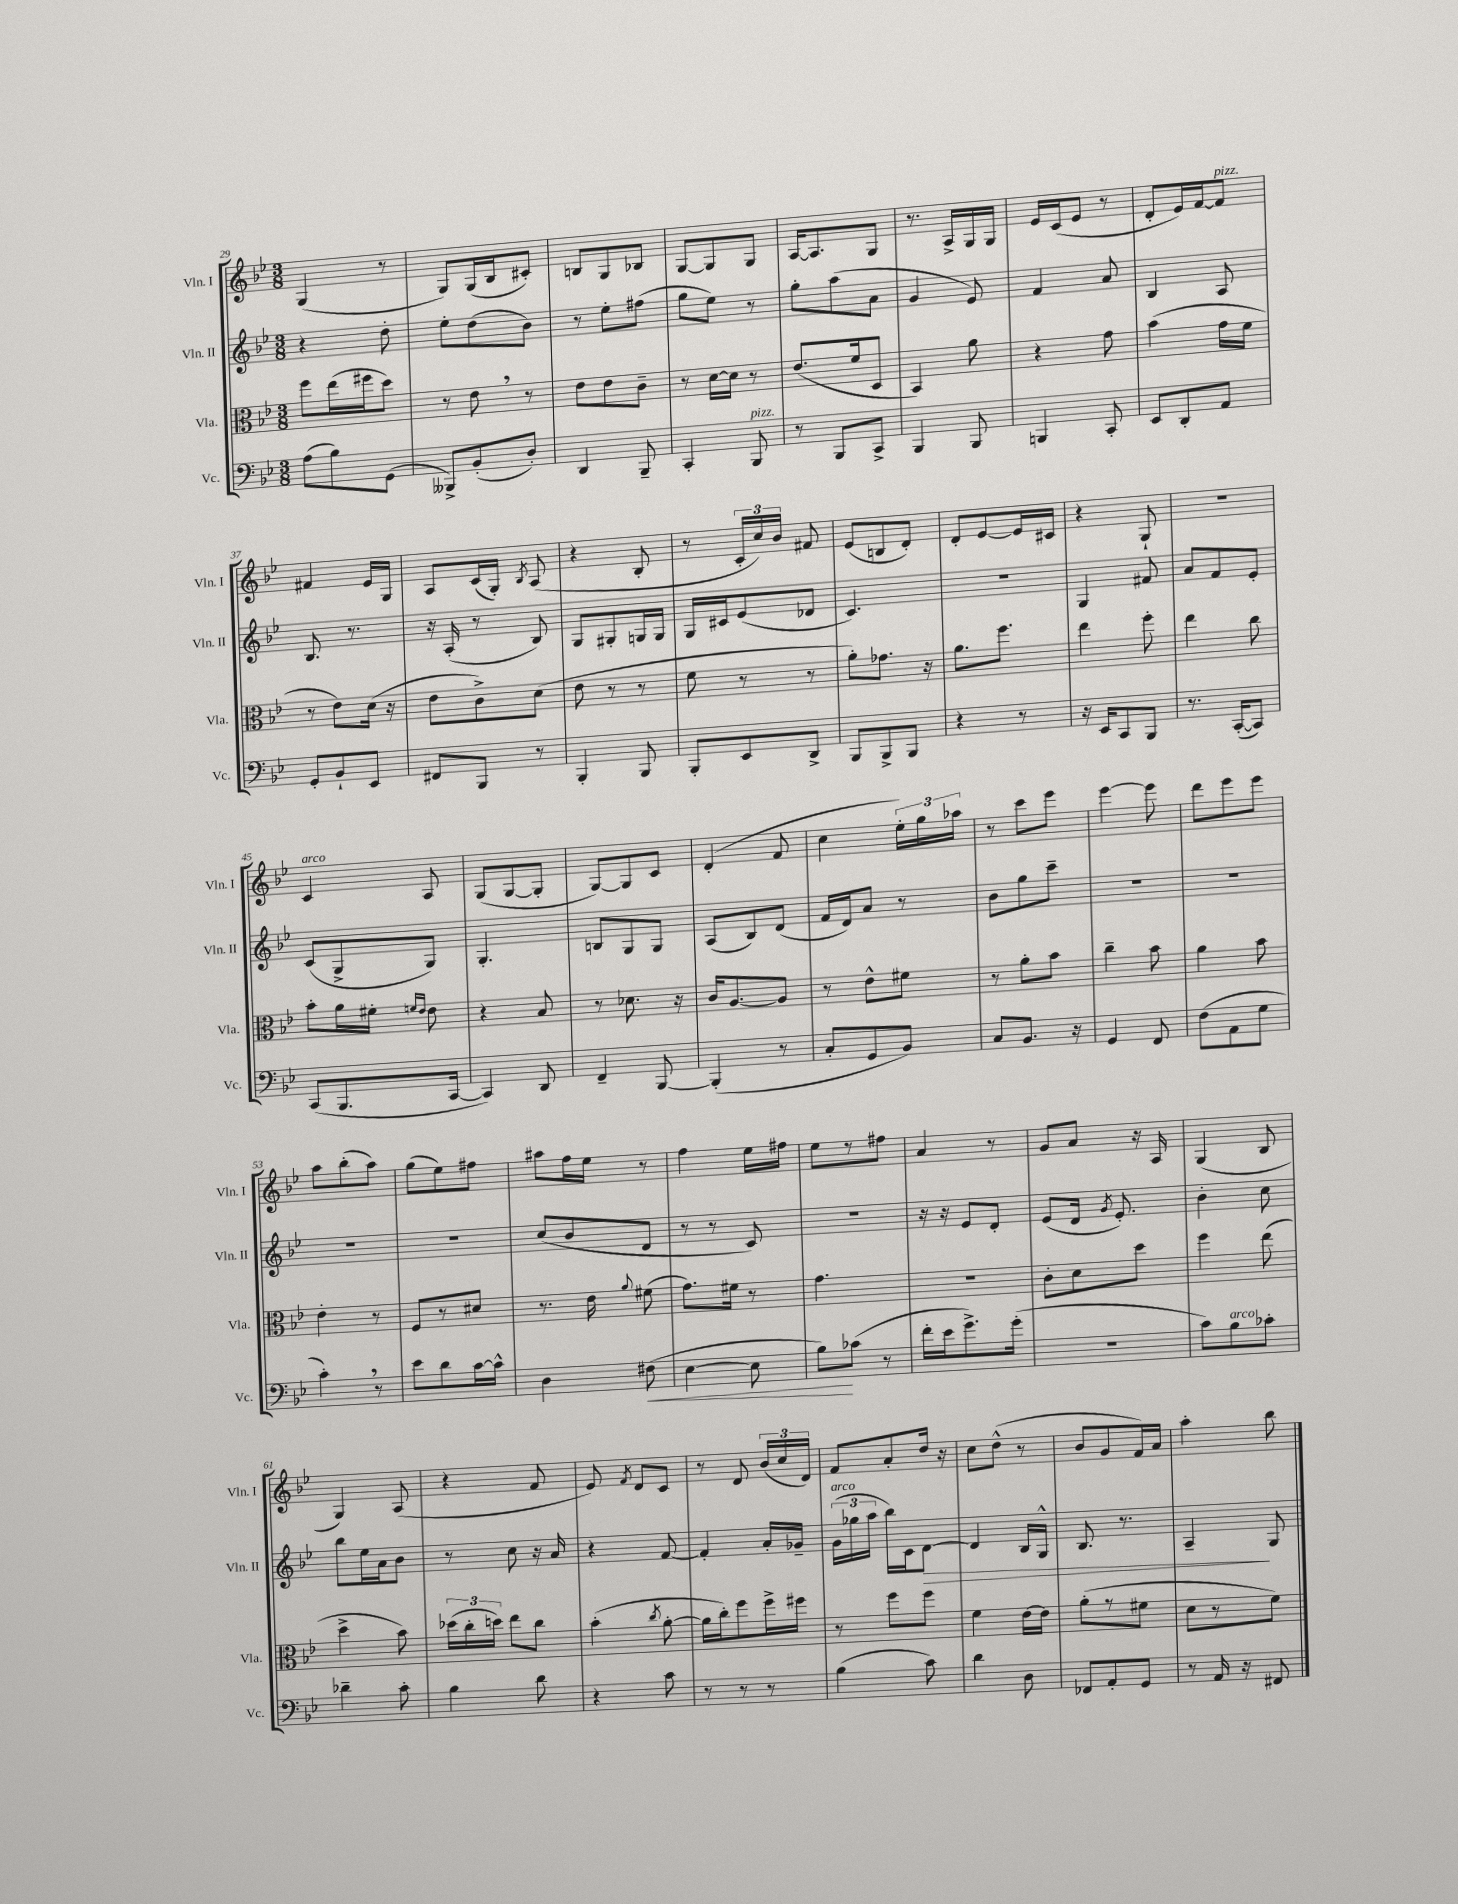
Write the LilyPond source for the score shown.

<<
\new StaffGroup <<
\new Staff = "s0" \with { instrumentName = "Vln. I" shortInstrumentName = "Vln. I" } {
    \clef treble \key bes \major \numericTimeSignature \time 3/8
    \autoBeamOff g4( r8 |
    g8[) g16( bes16 cis'8]-.) |
    b8[ g8 bes8] |
    g8[~ g8 g8] |
    a16[~ a8. g8] |
    r8. a16[-> g16 g16] |
    ees'16[ c'16( ees'8] r8 |
    d'8[-. ees'16) f'16~ f'8]^\markup { \italic "pizz." } |
    fis'4 ees'16[ g16] |
    a8[ c'16( g16]-.) \acciaccatura { bes8 } a8( |
    r4 bes8-. |
    r8 \tuplet 3/2 { c'16[-. c''16) bes'16] } fis'8 |
    ees'8[( b8 d'8]-.) |
    d'8[-. ees'8~ ees'16 cis'16] |
    r4 g8-! |
    R4. |
    c'4^\markup { \italic "arco" } a8 |
    g8[( g8~ g8]-. |
    g8[~) g8 c'8] |
    d'4-.( f'8 |
    c''4 \tuplet 3/2 { ees''16[-.) g''16 aes''16] } |
    r8 c'''8[ ees'''8] |
    ees'''4~ ees'''8 |
    d'''8[ ees'''8 ees'''8] |
    a''8[ bes''8-.( a''8]) |
    g''8[( ees''8) fis''8] |
    ais''8[ f''16 ees''16] r8 |
    f''4 ees''16[ fis''16] |
    ees''8[ r8 fis''8] |
    a'4 r8 |
    g'8[ a'8] r16 a16 |
    g4( bes8 |
    g4) a8( |
    r4 f'8 |
    ees'8) \acciaccatura { f'8 } d'8[ c'8] |
    r8 d'8 \tuplet 3/2 { bes'16[( c''16 d'16]) } |
    f'8[ a'8-. d''16] r16 |
    c''8[ d''8]-^( r8 |
    bes'8[ g'8 f'16) a'16] |
    a''4-. bes''8 \bar "|." |
}
\new Staff = "s1" \with { instrumentName = "Vln. II" shortInstrumentName = "Vln. II" } {
    \clef treble \key bes \major \numericTimeSignature \time 3/8
    \autoBeamOff r4 d''8-. |
    ees''8[-. d''8( bes'8]) |
    r8 ees''8[-. fis''8]( |
    g''8[ ees''8]) r8 |
    g''8[-. a''8( a'8] |
    g'4 ees'8) |
    f'4 a'8 |
    bes4 a8 |
    bes8. r8. |
    r16 a16-.( r8 bes8) |
    g8[ gis8-. g16 g16] |
    g16[ cis'16 ees'8( des'8] |
    c'4.) |
    R4. |
    g4 fis'8 |
    a'8[ f'8 ees'8]-. |
    c'8[( g8-> g8]) |
    g4.-. |
    b8[ g8 g8] |
    a8[( bes8) d'8]( |
    f'16[ d'16) a'8] r8 |
    bes'8[ g''8 c'''8]-- |
    R4. |
    R4. |
    R4. |
    R4. |
    c''8[( bes'8 d'8] |
    r8 r8 c'8) |
    R4. |
    r16 r16 ees'8[ d'8]-. |
    ees'8[( d'16] \acciaccatura { g'8 } ees'8.-.) |
    bes'4-. c''8 |
    bes''8[ ees''16 a'16 bes'8] |
    r8 c''8 r16 a'16 |
    r4 f'8~ |
    f'4-. a'16[-. ges'16]-- |
    \tuplet 3/2 { g'16[^\markup { \italic "arco" }( ges''16 a''16] } bes''16[) c'16 d'8]~\> |
    d'4 bes16[ g16]-^ |
    bes8. r8. |
    a4--\! g8 \bar "|." |
}
\new Staff = "s2" \with { instrumentName = "Vla." shortInstrumentName = "Vla." } {
    \clef alto \key bes \major \numericTimeSignature \time 3/8
    \autoBeamOff f''8[ ees''16( fis''16 d''8]) |
    r8 ees'8 \breathe r8 |
    ees'8[ ees'8 c'8]-- |
    r8 d'16[~ d'16] r8 |
    ees'8.[( f'16 d8] |
    bes,4) a'8 |
    r4 g'8 |
    bes'4( g'16[ f'16] |
    r8 ees'8[) d'16]( r16 |
    ees'8[ c'8->) d'8]( |
    ees'8 r8 r8 |
    f'8 r8 r8 |
    a'8[-.) ges'8.] r16 |
    a'8.[ f''8.] |
    ees''4 f''8-. |
    ees''4 c''8 |
    bes'8[-. a'16 fis'16]-. \grace { f'16[ ees'16] } ees'8 |
    r4 bes8 |
    r8 des'8. r16 |
    c'16[ a8.~ a8] |
    r8 ees'8[-^ fis'8] |
    r8 a'8[-. bes'8] |
    c''4-- bes'8 |
    a'4 bes'8 |
    ees'4-. r8 |
    f8[ r8 dis'8] |
    r8. ees'16 \appoggiatura { a'8 } fis'8( |
    g'8.[) fis'16] r8 |
    g'4. |
    r4. |
    c'8[-. d'8 d''8] |
    f''4 ees''8( |
    d''4-> bes'8) |
    \tuplet 3/2 { des''16[( c''16-. d''16]) } ees''8[ c''8] |
    bes'4-.( \acciaccatura { c''8 } a'8~-. |
    a'16[ c''16-.) f''8 f''16-> fis''16] |
    r8 f''8[ f''8] |
    f'4 ees'16[~ ees'16] |
    a'8[-.( r8 fis'8] |
    d'8[ r8 f'8]) \bar "|." |
}
\new Staff = "s3" \with { instrumentName = "Vc." shortInstrumentName = "Vc." } {
    \clef bass \key bes \major \numericTimeSignature \time 3/8
    \autoBeamOff a8[( bes8) g,8]( |
    beses,,8[->) bes,8-.( d8]-.) |
    d,4 bes,,8-- |
    c,4-. bes,,8^\markup { \italic "pizz." } |
    r8 bes,,8[ c,8]-> |
    bes,,4 bes,,8 |
    b,,4 c,8-. |
    ees,8[ d,8-. a,8] |
    g,8[-. bes,8-! ees,8] |
    fis,8[ bes,,8] r8 |
    bes,,4-. bes,,8 |
    bes,,8[-. ees,8 d,8]-> |
    bes,,8[ bes,,8-> bes,,8] |
    r4 r8 |
    r16 ees,16[ c,8 bes,,8] |
    r8. c,16[~-.( c,8]) |
    c,8[( bes,,8. c,16]~ |
    c,4) d,8 |
    f,4-- bes,,8~ |
    bes,,4-.( r8 |
    c8[-. g,8 bes,8]) |
    c8[ bes,8.] r16 |
    g,4 f,8 |
    f8[( a,8 g8] |
    c'4-.) \breathe r8 |
    ees'8[ d'8 c'16~ c'16]-^ |
    d4 fis8\<( |
    ees4~ ees8 |
    bes8[\!) ces'8]( r8 |
    f'16[-. ees'16 g'8.->) g'16]-.( |
    R4. |
    c'8[) bes8^\markup { \italic "arco" } ces'8]-. |
    des'4-- c'8-. |
    bes4 d'8 |
    r4 c'8 |
    r8 r8 r8 |
    bes4( c'8) |
    d'4 d8 |
    fes,8[ a,8-. g,8] |
    r8 a,16 r16 fis,8 \bar "|." |
}
>>
>>
\layout { \context { \Score currentBarNumber = #29 } }
